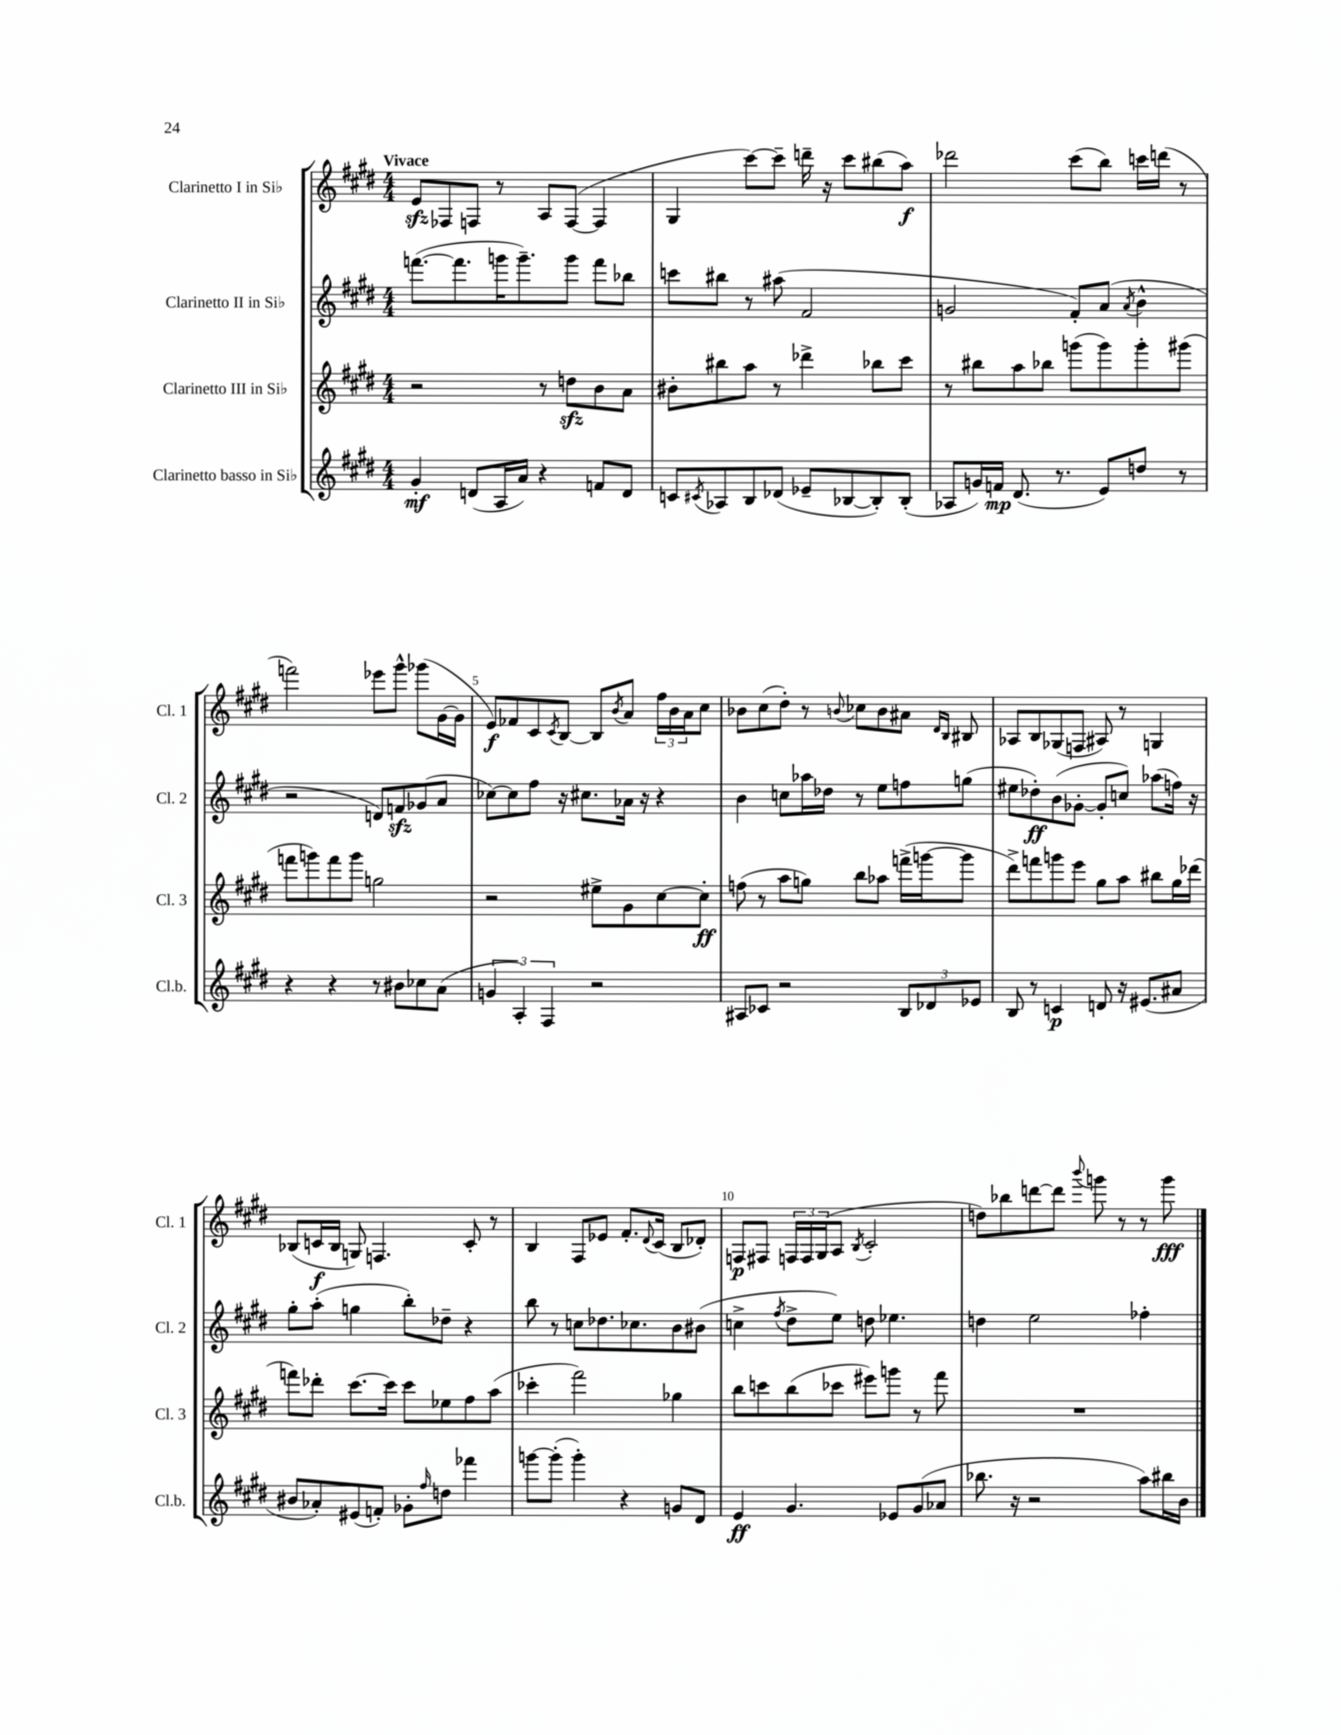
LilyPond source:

<<
\new StaffGroup <<
\new Staff = "s0" \with { instrumentName = "Clarinetto I in Sib" shortInstrumentName = "Cl. 1" } {
    \clef treble \key e \major \numericTimeSignature \time 4/4 \tempo "Vivace"
    e'8\sfz fes8 f8 r8 a8 f8~( f4 |
    gis4 cis'''8~) cis'''8-- d'''16-- r16 cis'''8 bis''8( a''8\f) |
    des'''2 cis'''8( b''8) c'''16 d'''16( r8 |
    f'''2) ees'''8 gis'''8-^ ges'''8( gis'16~ gis'16 |
    e'8\f) fes'8 cis'8 \acciaccatura { cis'8 } b8~ b8 \acciaccatura { b'8 } a'8 \tuplet 3/2 { fis''16 b'16 a'16 } cis''8 |
    bes'8 cis''8( dis''8-.) r8 \appoggiatura { b'8 } ces''8 b'8 ais'8 \grace { dis'16 b16 } bis8 |
    aes8 b8 ges8( f8 ais8) r8 g4 |
    bes8( c'16\f bes16 g8) f4. c'8-. r8 |
    b4 fis8 ees'8 fis'8.-. \appoggiatura { dis'8 } cis'16( b8 des'8-.) |
    f8\p fis8 \tuplet 3/2 { f16 f16 gis16( } a8 \acciaccatura { b8 } cis'2-. |
    d''8) bes''8 d'''8~ d'''8 \appoggiatura { b'''8 } g'''8 r8 r8 g'''8\fff \bar "|." |
}
\new Staff = "s1" \with { instrumentName = "Clarinetto II in Sib" shortInstrumentName = "Cl. 2" } {
    \clef treble \key e \major \numericTimeSignature \time 4/4
    f'''8.~( f'''8. g'''16 g'''8.--) g'''8 f'''8 bes''8 |
    c'''8 bis''8 r8 ais''8( fis'2 |
    g'2 fis'8-.) a'8( \acciaccatura { a'8 } b'4-^ |
    r2 d'8) f'8\sfz ges'8( a'8 |
    ces''8~) ces''8 fis''8 r16 cis''8. aes'16 r16 r4 |
    b'4 c''8 aes''16 des''16 r8 e''8 f''8 g''8( |
    eis''8 des''8-.\ff) b'8( ges'8~-. ges'8-. c''8) aes''8( f''16) r16 |
    gis''8-. a''8-.( g''4 b''8-.) des''8-- r4 |
    b''8 r8 c''8 des''8. ces''8. b'8 bis'8( |
    c''4-> \acciaccatura { fis''8 } dis''8-> e''8) d''8 ees''4. |
    d''4 e''2 fes''4-. \bar "|." |
}
\new Staff = "s2" \with { instrumentName = "Clarinetto III in Sib" shortInstrumentName = "Cl. 3" } {
    \clef treble \key e \major \numericTimeSignature \time 4/4
    r2 r8 d''8\sfz b'8 a'8 |
    bis'8-. bis''8 a''8 r8 des'''4-> bes''8 cis'''8 |
    r8 bis''8 a''8 bes''8 g'''8( g'''8) g'''8-. gis'''8( |
    f'''8 g'''8) f'''8 g'''8 g''2 |
    r2 eis''8-> gis'8 cis''8~ cis''8-.\ff |
    f''8( r8 a''8 g''8) b''8 aes''8 f'''16->( g'''16~ g'''8 |
    dis'''8->) f'''8 g'''8 e'''8 gis''8 a''8 bis''8 gis''16 des'''16( |
    f'''8) des'''8-. cis'''8.~ cis'''16 cis'''8 ees''8 fis''8 a''8( |
    ces'''4-. fis'''2) ges''4 |
    b''8 c'''8 b''8( ces'''8 eis'''8) g'''8 r8 fis'''8 |
    R1 \bar "|." |
}
\new Staff = "s3" \with { instrumentName = "Clarinetto basso in Sib" shortInstrumentName = "Cl.b." } {
    \clef treble \key e \major \numericTimeSignature \time 4/4
    gis'4-.\mf d'8( a16 a'16) r4 f'8 d'8 |
    c'8 \acciaccatura { cis'8 } aes8 b8 des'8( ees'8-- bes8~ bes8-.) bes8-.( |
    aes8 g'16) f'16\mp dis'8.( r8. e'8) d''8 r8 |
    r4 r4 r8 bis'8 ces''8 a'8( |
    \tuplet 3/2 { g'4 a4-.) fis4 } r2 |
    ais8 ces'8 r2 \tuplet 3/2 { b8 des'8 ees'8 } |
    b8 r8 c'4\p d'8 r16 eis'8.( ais'8 |
    bis'8 aes'8-.) eis'8( f'8-.) ges'8-. \grace { fis''16 } d''8 fes'''4 |
    g'''8~ g'''8-.( g'''4-.) r4 g'8 dis'8 |
    e'4\ff gis'4. ees'8 gis'8( aes'8 |
    bes''8. r16 r2 a''8) bis''16 b'16 \bar "|." |
}
>>
>>
\layout { \context { \Score \override BarNumber.break-visibility = ##(#f #t #t) barNumberVisibility = #(every-nth-bar-number-visible 5) } }
